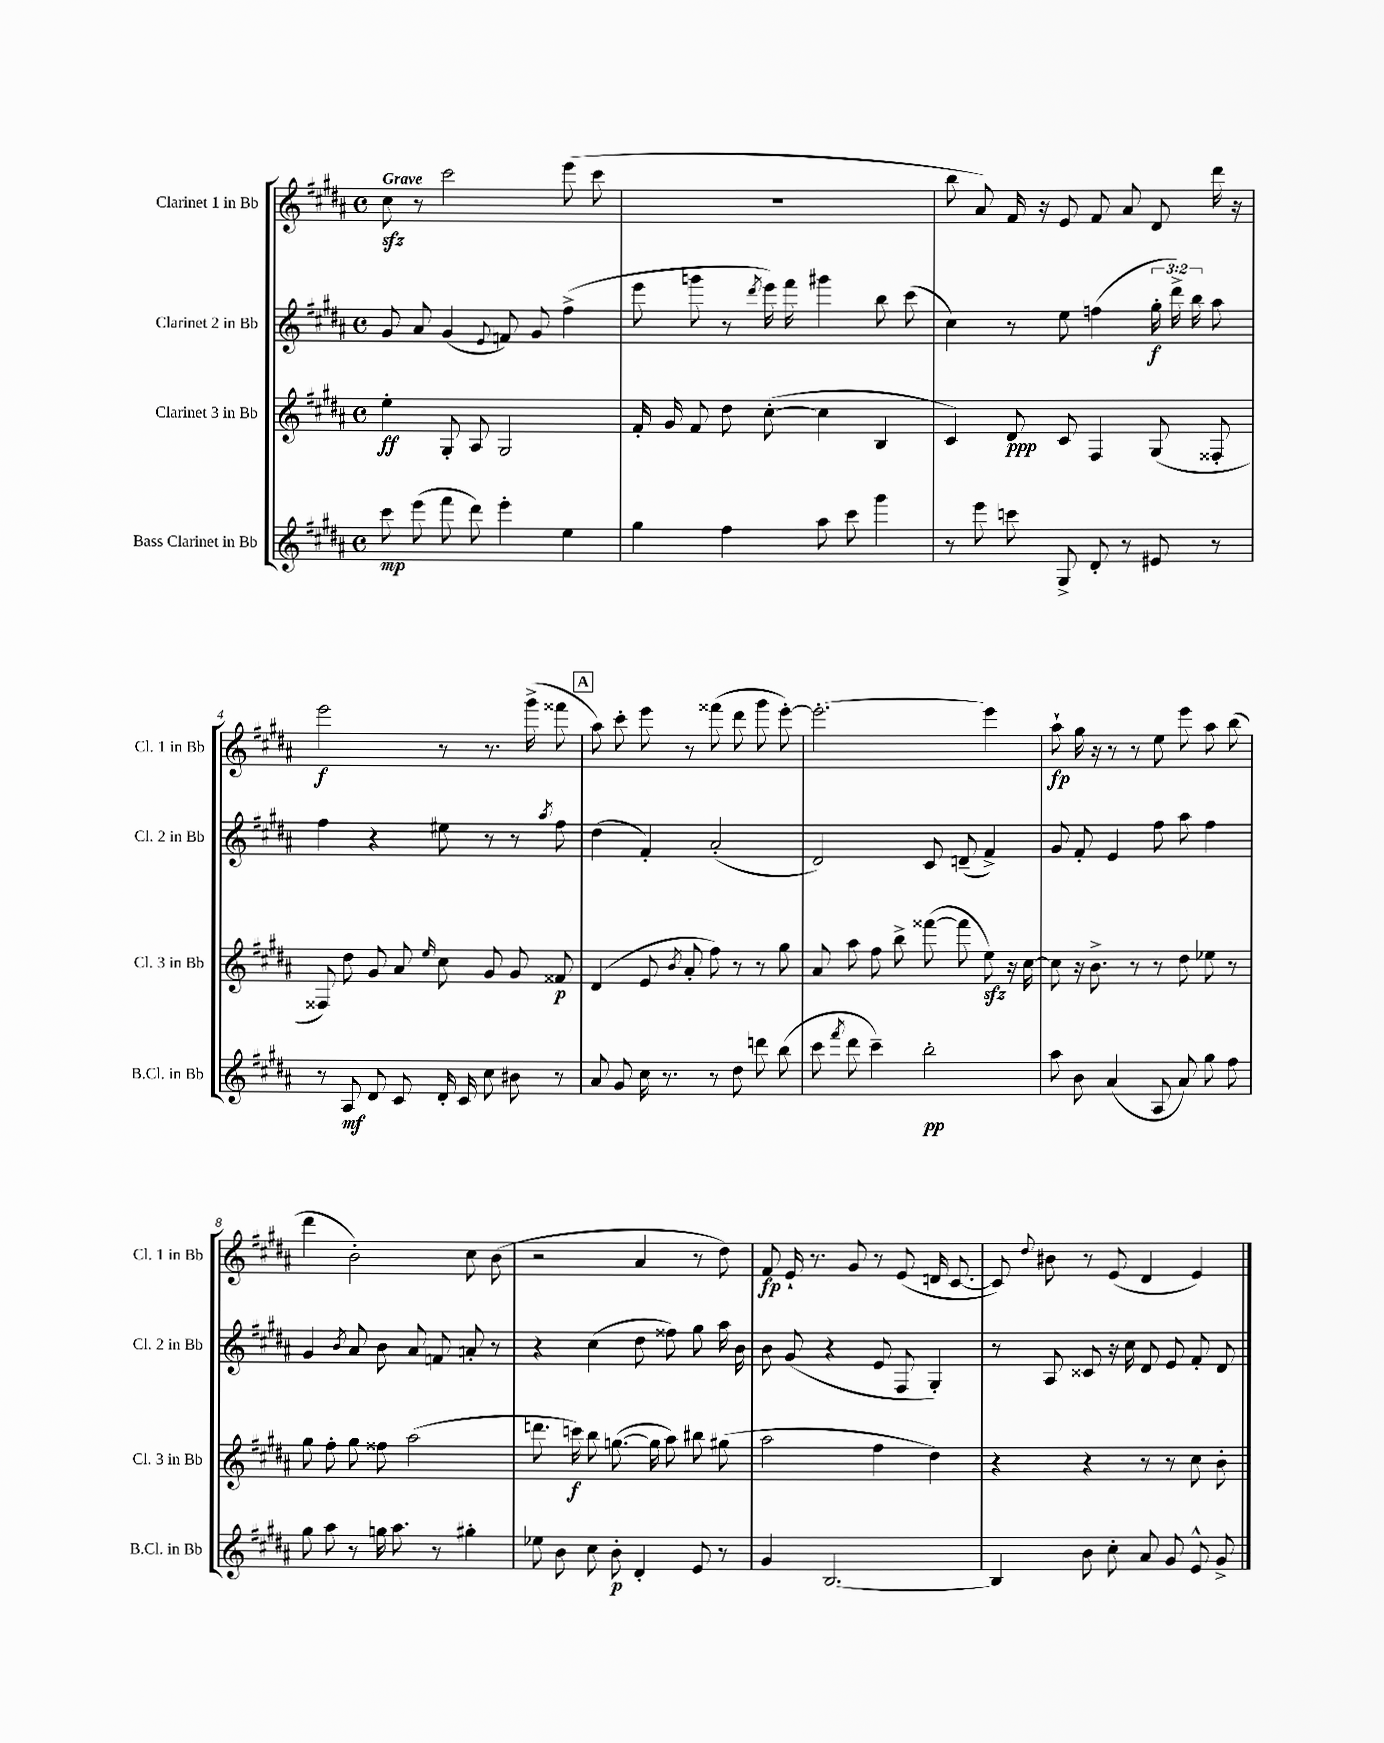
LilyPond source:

<<
\new StaffGroup <<
\new Staff = "s0" \with { instrumentName = "Clarinet 1 in Bb" shortInstrumentName = "Cl. 1 in Bb" } {
    \clef treble \key b \major \defaultTimeSignature \time 4/4 \tempo "Grave"
    \autoBeamOff cis''8\sfz r8 cis'''2 e'''8( cis'''8 |
    R1 |
    b''8 ais'8) fis'16 r16 e'8 fis'8 ais'8 dis'8 dis'''16 r16 |
    e'''2\f r8 r8. gis'''16->( fisis'''8 |
    \mark \markup { \box "A" } ais''8) cis'''8-. e'''8 r8 fisis'''8( dis'''8 gis'''8 e'''8~-.) |
    e'''2.~-. e'''4 |
    ais''8-!\fp gis''16 r16 r8 r8 e''8 e'''8 ais''8 b''8( |
    dis'''4 b'2-.) cis''8 b'8( |
    r2 ais'4 r8 dis''8) |
    fis'8\fp e'16-! r8. gis'8 r8 e'8( d'16 cis'8.~ |
    cis'8) \appoggiatura { dis''8 } bis'8 r8 e'8( dis'4 e'4) \bar "|." |
}
\new Staff = "s1" \with { instrumentName = "Clarinet 2 in Bb" shortInstrumentName = "Cl. 2 in Bb" } {
    \clef treble \key b \major \defaultTimeSignature \time 4/4 \override Staff.TupletNumber.text = #tuplet-number::calc-fraction-text
    \autoBeamOff gis'8 ais'8 gis'4( \appoggiatura { e'8 } f'8) gis'8 fis''4->( |
    e'''8 g'''8 r8 \acciaccatura { dis'''8 } e'''16) fis'''16 gis'''4 b''8 cis'''8( |
    cis''4) r8 e''8 f''4( \tuplet 3/2 { gis''16-.\f dis'''16->) b''16 } ais''8 |
    fis''4 r4 eis''8 r8 r8 \acciaccatura { ais''8 } fis''8 |
    \mark \markup { \box "A" } dis''4( fis'4-.) ais'2-.( |
    dis'2) cis'8 d'8--( fis'4->) |
    gis'8 fis'8-. e'4 fis''8 ais''8 fis''4 |
    gis'4 \acciaccatura { b'8 } ais'8 b'8 ais'8 f'8 a'8-. r8 |
    r4 cis''4( dis''8 fisis''8) gis''8 ais''16 b'16 |
    b'8 gis'8( r4 e'8 fis8 gis4-.) |
    r8 ais8 cisis'8 r16 cis''16 dis'8 e'8 fis'8-. dis'8 \bar "|." |
}
\new Staff = "s2" \with { instrumentName = "Clarinet 3 in Bb" shortInstrumentName = "Cl. 3 in Bb" } {
    \clef treble \key b \major \defaultTimeSignature \time 4/4
    \autoBeamOff e''4-.\ff gis8-. ais8 gis2 |
    fis'16-. gis'16 fis'8 dis''8 cis''8~-.( cis''4 b4 |
    cis'4) dis'8\ppp cis'8 fis4 gis8( fisis8-. |
    fisis8) dis''8 gis'8 ais'8 \grace { e''16 } cis''8 gis'8 gis'8 fisis'8\p |
    \mark \markup { \box "A" } dis'4( e'8 \acciaccatura { b'8 } ais'8-. fis''8) r8 r8 gis''8 |
    ais'8 ais''8 fis''8 b''8-> fisis'''8~( fisis'''8 e''8\sfz) r16 cis''16~ |
    cis''8 r16 b'8.-> r8 r8 dis''8 ees''8 r8 |
    gis''8 fis''8-. gis''8 fisis''8 ais''2( |
    d'''8. c'''16\f) b''8 g''8.~( g''16 ais''8) bis''8 gis''8( |
    ais''2 fis''4 dis''4) |
    r4 r4 r8 r8 cis''8 b'8-. \bar "|." |
}
\new Staff = "s3" \with { instrumentName = "Bass Clarinet in Bb" shortInstrumentName = "B.Cl. in Bb" } {
    \clef treble \key b \major \defaultTimeSignature \time 4/4
    \autoBeamOff cis'''8\mp e'''8( fis'''8 dis'''8) e'''4-. e''4 |
    gis''4 fis''4 ais''8 cis'''8 gis'''4 |
    r8 e'''8 c'''8 gis8-> dis'8-. r8 eis'8 r8 |
    r8 ais8\mf dis'8 cis'8 dis'16-. cis'16 cis''8 bis'8 r8 |
    \mark \markup { \box "A" } ais'8 gis'8 cis''16 r8. r8 dis''8 d'''8 b''8( |
    cis'''8 \acciaccatura { fis'''8 } dis'''8 cis'''4--) b''2-.\pp |
    ais''8 b'8 ais'4( ais8 ais'8) gis''8 fis''8 |
    gis''8 ais''8 r8 g''16 ais''8. r8 gis''4-. |
    ees''8 b'8 cis''8 b'8-.\p dis'4-. e'8 r8 |
    gis'4 b2.~ |
    b4 b'8 cis''8-. ais'8 gis'8 e'8-^ gis'8-> \bar "|." |
}
>>
>>
